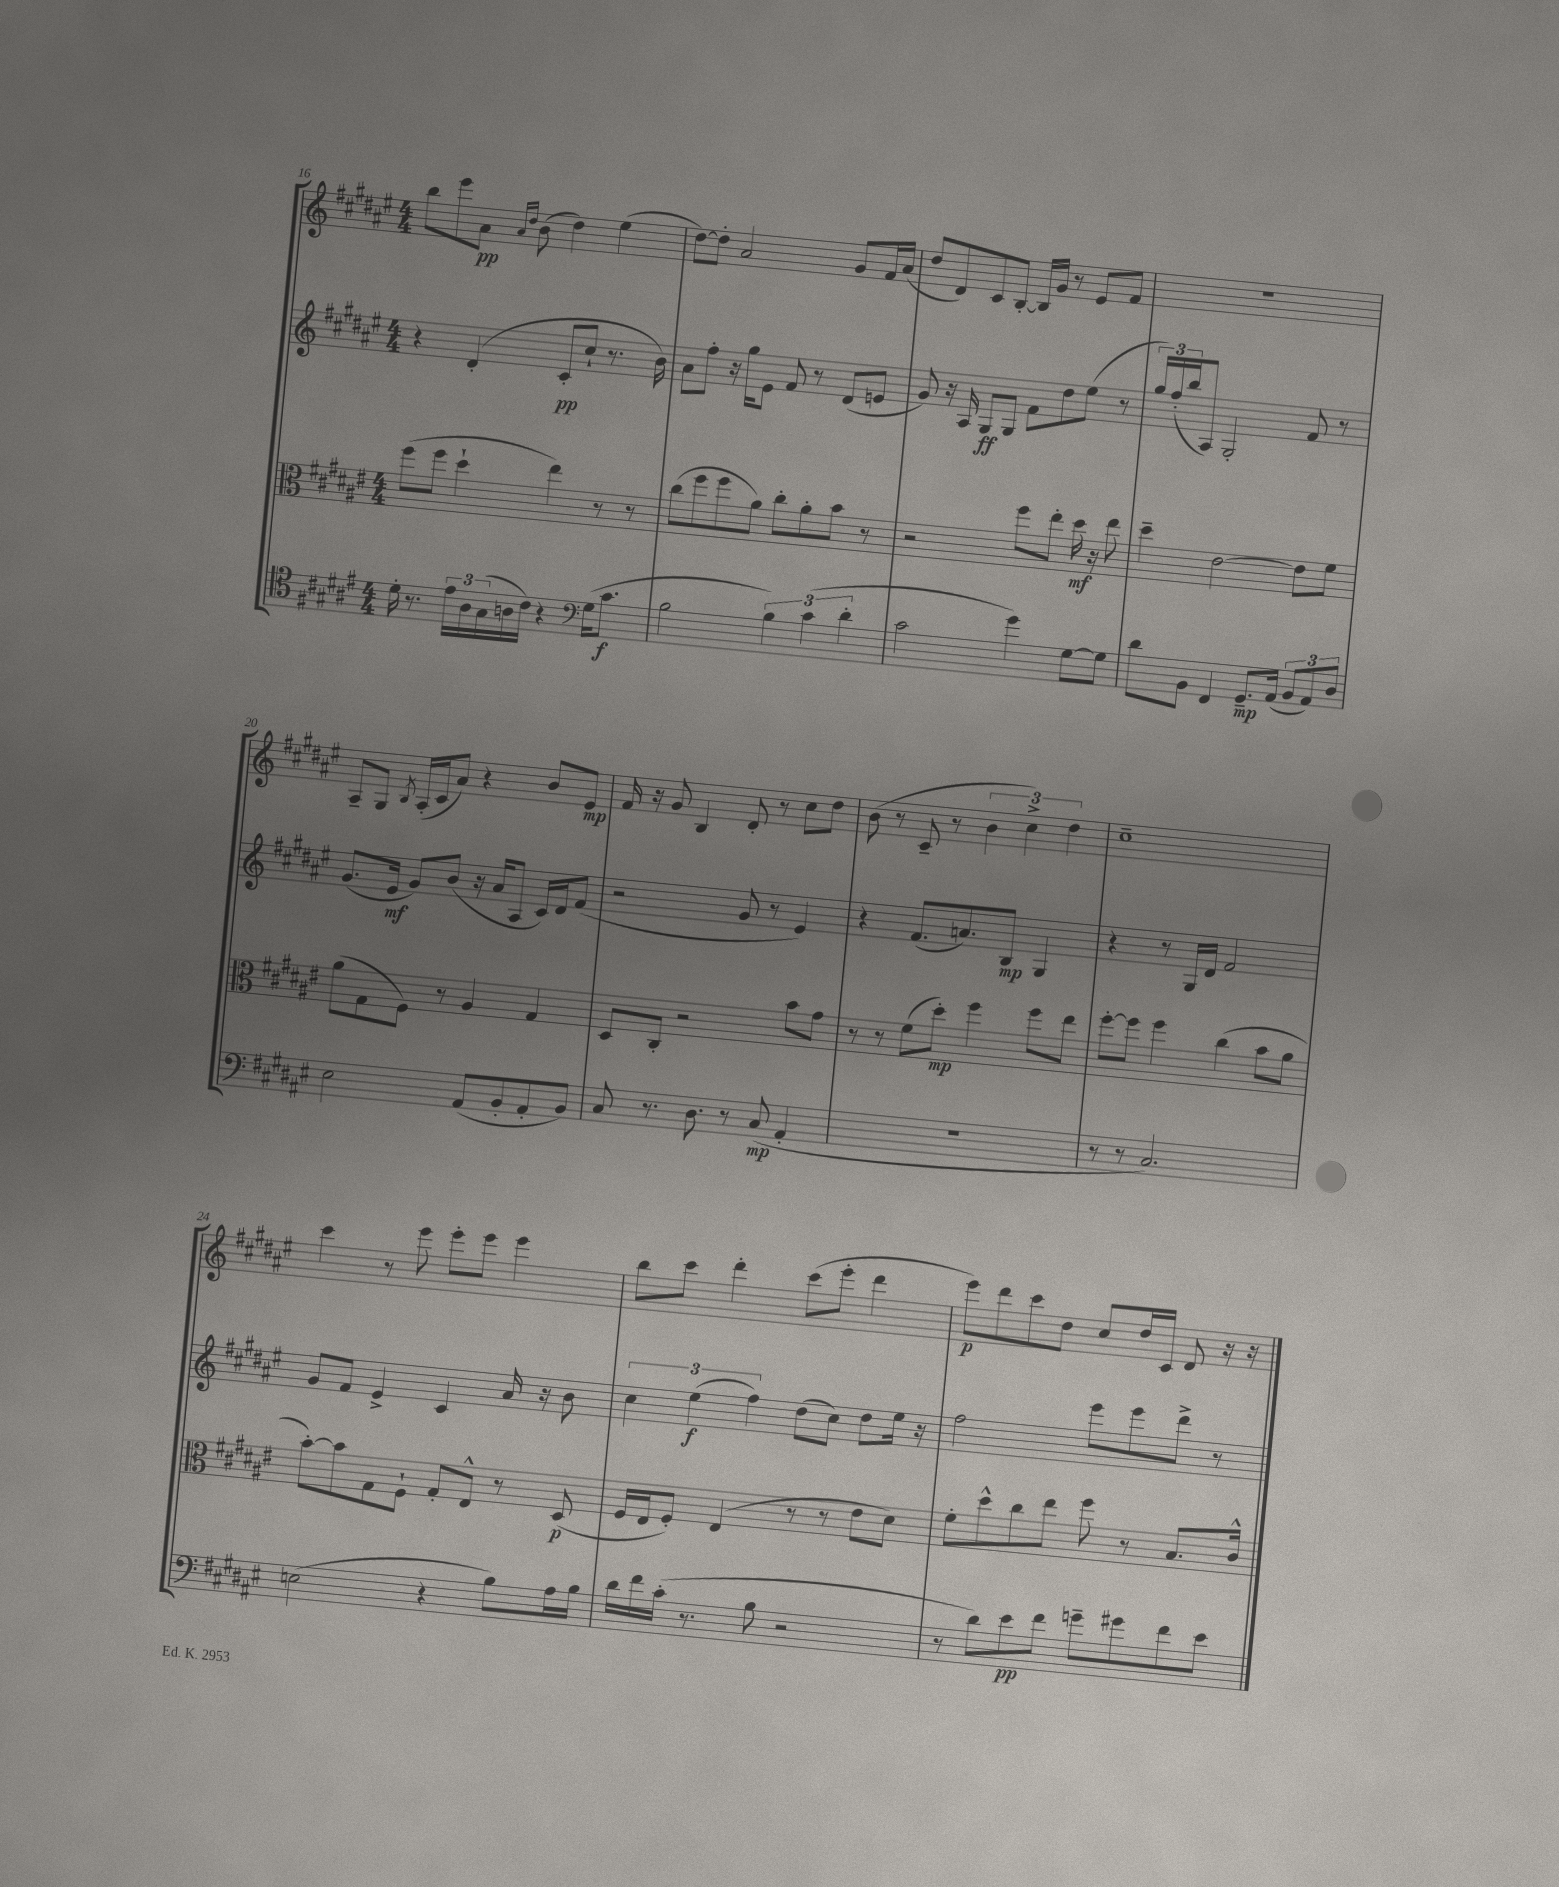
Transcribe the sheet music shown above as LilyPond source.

<<
\new StaffGroup <<
\new Staff = "s0" {
    \clef treble \key fis \major \numericTimeSignature \time 4/4
    b''8 eis'''8 ais'8\pp \grace { ais'16 dis''16 } b'8( dis''4) eis''4( |
    dis''8~) dis''8-. ais'2 gis'8 fis'16 ais'16( |
    dis''8 dis'8) cis'8 b8~-. b16 gis'16 r8 eis'8 fis'8 |
    r1 |
    ais8-- gis8 \acciaccatura { b8 } ais16-.( cis'16 ais'8) r4 b'8 eis'8\mp |
    fis'16 r16 gis'8 b4 dis'8-. r8 cis''8 dis''8 |
    b'8( r8 cis'8-- r8 \tuplet 3/2 { b'4 cis''4->) dis''4 } |
    cis''1-- |
    cis'''4 r8 eis'''8 eis'''8-. eis'''8 eis'''4 |
    b''8 cis'''8 dis'''4-. cis'''8( eis'''8-. dis'''4 |
    eis'''8\p) dis'''8 cis'''8 dis''8 cis''8 dis''16 cis'16 dis'8 r16 r16 \bar "|." |
}
\new Staff = "s1" {
    \clef treble \key fis \major \numericTimeSignature \time 4/4
    r4 dis'4-.( cis'8-.\pp cis''8-! r8. b'16) |
    ais'8 fis''8-. r16 gis''16 eis'8 fis'8 r8 dis'8( e'8 |
    gis'8) r16 ais16 gis8\ff gis8 fis'8 dis''8 eis''8( r8 |
    \tuplet 3/2 { gis''16) fis''16-.( b''16 } ais8) gis2-. fis'8 r8 |
    gis'8.( eis'16\mf gis'8) b'8( r16 ais'16 ais8 cis'16) dis'16 fis'8( |
    r2 gis'8 r8 eis'4) |
    r4 fis'8.( a'8.) b8\mp gis4 |
    r4 r8 gis16 dis'16 fis'2 |
    gis'8 fis'8 eis'4-> cis'4 ais'16 r16 b'8 |
    \tuplet 3/2 { cis''4 eis''4\f( fis''4) } dis''8( cis''8) dis''8 eis''16 r16 |
    fis''2 eis'''8 eis'''8 dis'''8-> r8 \bar "|." |
}
\new Staff = "s2" {
    \clef alto \key fis \major \numericTimeSignature \time 4/4
    fis''8( fis''8 dis''4-! eis''4) r8 r8 |
    cis''8( fis''8 fis''8 ais'8) cis''8-. ais'8-. b'8 r8 |
    r2 fis''8 eis''8-. dis''16\mf r16 eis''8 |
    dis''4-- eis'2~ eis'8 fis'8 |
    ais'8( gis8 fis8) r8 ais4 gis4 |
    dis8 cis8-. r2 b'8 gis'8 |
    r8 r8 fis'8( dis''8-.\mp) fis''4 fis''8 eis''8 |
    fis''8~-. fis''8 fis''4 cis''4( b'8 ais'8 |
    b'8~-.) b'8 gis8 fis8-! gis8-. eis8-^ r8 dis8\p( |
    fis16 eis16 fis8-.) eis4( r8 r8 eis'8 dis'8) |
    fis'8-. dis''8-^ cis''8 eis''8 fis''8 r8 b8. cis'16-^ \bar "|." |
}
\new Staff = "s3" {
    \clef tenor \key fis \major \numericTimeSignature \time 4/4
    dis'16-. r8. \tuplet 3/2 { eis'16 ais16 gis16( } a16 cis'16) r4 \clef bass gis16( cis'8.\f |
    b2 \tuplet 3/2 { b4) cis'4( dis'4-. } |
    cis'2 gis'4) gis8~ gis8 |
    dis'8 b,8 fis,4 gis,8.--\mp ais,16( \tuplet 3/2 { b,8 ais,8) dis8 } |
    eis2 ais,8( b,8-. ais,8-. b,8) |
    cis8 r8. dis8. r8 cis8\mp( ais,4-. |
    r1 |
    r8 r8 cis2.) |
    e2( r4 b8) ais16 b16 |
    dis'16 fis'16 cis'16-.( r8. b8 r2 |
    r8 dis'8) eis'8\pp fis'8 g'8-- gis'8 fis'8 eis'8 \bar "|." |
}
>>
>>
\layout { \context { \Score currentBarNumber = #16 } }
